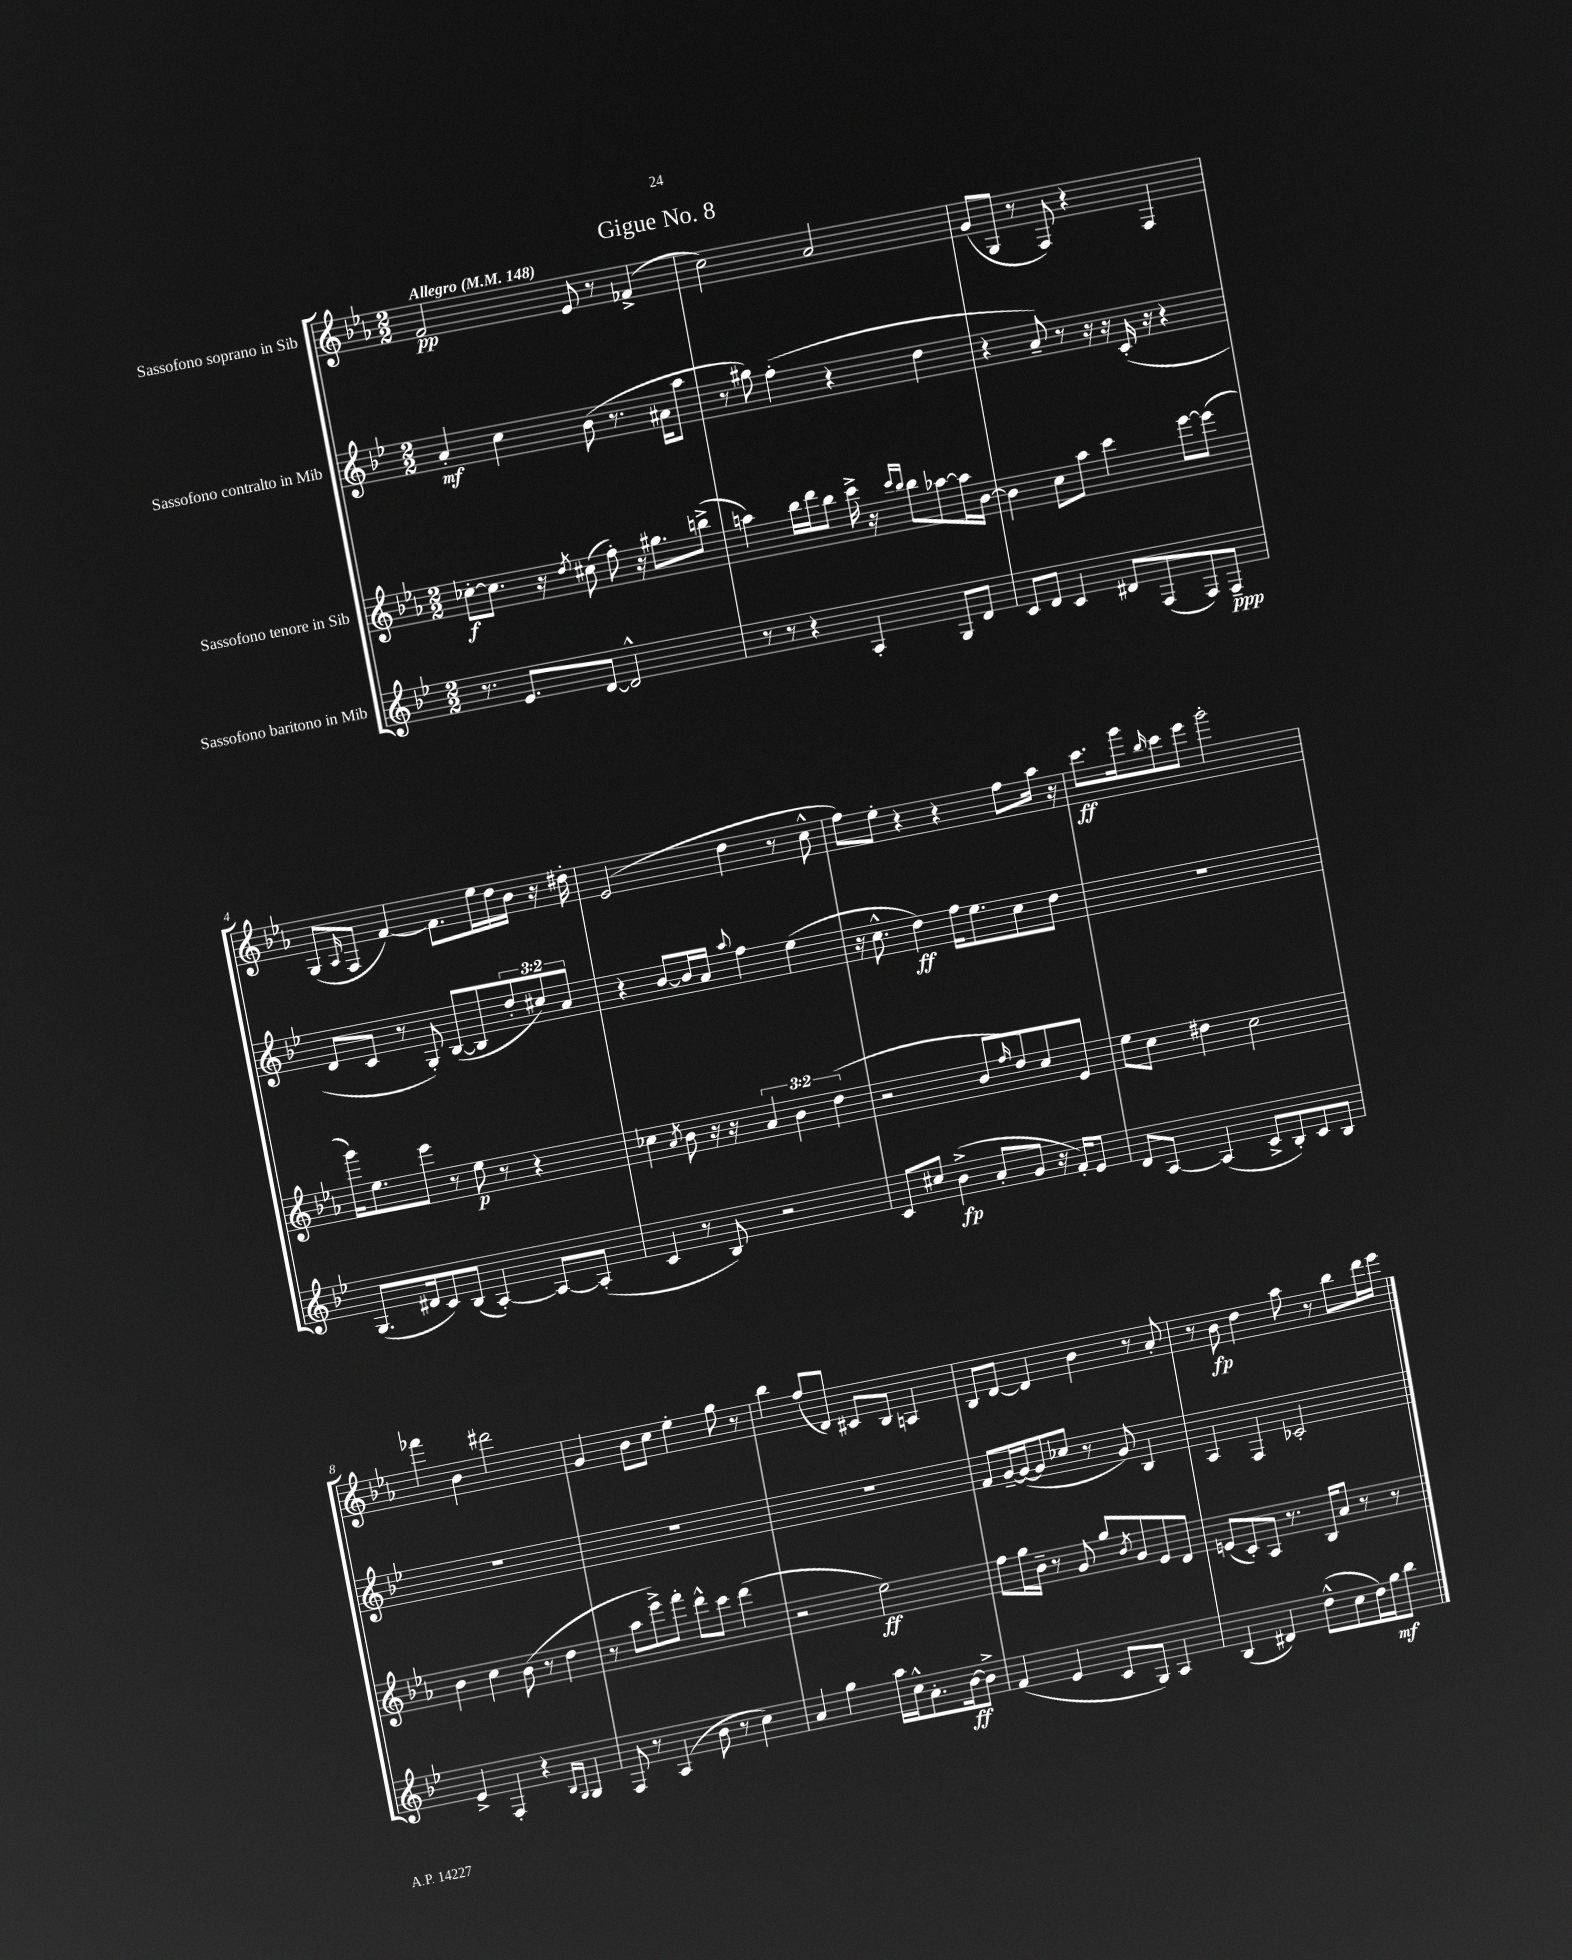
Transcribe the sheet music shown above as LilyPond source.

\header { title = "Gigue No. 8" }
<<
\new StaffGroup <<
\new Staff = "s0" \with { instrumentName = "Sassofono soprano in Sib" } {
    \clef treble \key ees \major \numericTimeSignature \time 2/2 \tempo "Allegro" 4 = 148
    f'2\pp ees'8 r8 fes'4->( |
    c''2) aes'2 |
    g'8( g8 r8 f8) r4 f4 |
    g8( \grace { aes16 } f8 f'4~) f'8. ees''16 d''16 bes'16 r16 dis''16-. |
    ees'2( d''4 r8 c''8-^ |
    f''8) ees''8-. r4 r4 f''8 aes''16 r16 |
    c'''8.\ff g'''16 \grace { bes''16 } c'''8 ees'''8 g'''2-. |
    fes'''4 bes'4 dis'''2 |
    g'4 bes'8 c''8 ees''4-. g''8 r8 |
    bes''4 f''8( d'8) cis'8 bes8 a4 |
    bes8 d'8~ d'4 bes'4 r8 aes'8-. |
    r8 bes'8\fp d''4 aes''8 r8 bes''8 d'''16 ees'''16 \bar "|." |
}
\new Staff = "s1" \with { instrumentName = "Sassofono contralto in Mib" } {
    \clef treble \key bes \major \numericTimeSignature \time 2/2 \override Staff.TupletNumber.text = #tuplet-number::calc-fraction-text
    a'4-.\mf c''4 bes'8( r8. ais'16 a''8 |
    r8 gis''8) f''4-.( r4 d''4 |
    r4 a'8--) r8 r16 r16 c'16-.( r16 r4 |
    d'8 c'8 r8 g8-.) bes8~( bes8 \tuplet 3/2 { d''8-. cis''8) a'8 } |
    r4 bes'8~ bes'16 a'16 \appoggiatura { a''8 } f''4 ees''4( |
    r16 c''8.-^ d''4\ff) f''16 ees''8. c''8 d''8 |
    R1 |
    R1 |
    R1 |
    R1 |
    f'8 g'16~-- g'16~( g'8 ces''8 r8 g'8) bes4 |
    a4 f4 ces'2-. \bar "|." |
}
\new Staff = "s2" \with { instrumentName = "Sassofono tenore in Sib" } {
    \clef treble \key ees \major \numericTimeSignature \time 2/2 \override Staff.TupletNumber.text = #tuplet-number::calc-fraction-text
    ces''8~-.\f ces''8. r16 \acciaccatura { d''8 } cis''8( f''8-.) r16 gis''8. b''8->( |
    a''4) bes''16 d'''16 bes''8 c'''16-> r16 \grace { c'''16 bes''16 } bes''8 aes''8~ aes''16 bes'16~ |
    bes'4 c''8 aes''8 c'''4 ees'''8~ ees'''8( |
    g'''16) ees''8. ees'''8 r8 ees''8\p r8 r4 |
    ces''4 \acciaccatura { aes'8 } bes'8 r16 r16 \tuplet 3/2 { aes'4 bes'4 d''4( } |
    r2 bes'8 \grace { f''16 } d''8) c''8 ees'8 |
    ees''8 c''8 dis''4 c''2 |
    bes'4 c''4 bes'8( r8 d''4 |
    r8 aes''8 ees'''8->) f'''8-. d'''8-^ c'''8 d'''4( |
    r2 ees''2\ff) |
    f''8 g''16 bes'16-- r8 g'8 g''8 \acciaccatura { bes'8 } g'8 ees'8 d'8 |
    e'8( c'8-.) aes8 r8. bes16 aes'8 r8 r8 \bar "|." |
}
\new Staff = "s3" \with { instrumentName = "Sassofono baritono in Mib" } {
    \clef treble \key bes \major \numericTimeSignature \time 2/2
    r8. ees'8. d'8~ d'2-^ |
    r8 r8 r4 a4-. g8 d'8 |
    c'8 d'8 c'4 dis'8 f8( f8) f8--\ppp |
    g8.( dis'16 c'8) bes8( a4~-.) a8~ a8-.( |
    c'4 r8 bes8) r2 |
    c'8 cis''8 bes'4->\fp( a'8-. g'8 r16 f'16-.) ees'8 |
    d'8 a8~ a4( c'8-> bes8-.) c'8 bes8 |
    ees'4-> f4-. r4 \grace { bes16 g16 } g4 |
    f8 r8 a4( bes'8 r8 c''4) |
    a'4 g''4 a''16 c''16-^ a'8.-. bes'16~\ff bes'8-> |
    f'4( ees'4 c'8 g8) a4 |
    bes4( dis'4) d''8-^( c''8 d''16) g''16\mf bes''8 \bar "|." |
}
>>
>>
